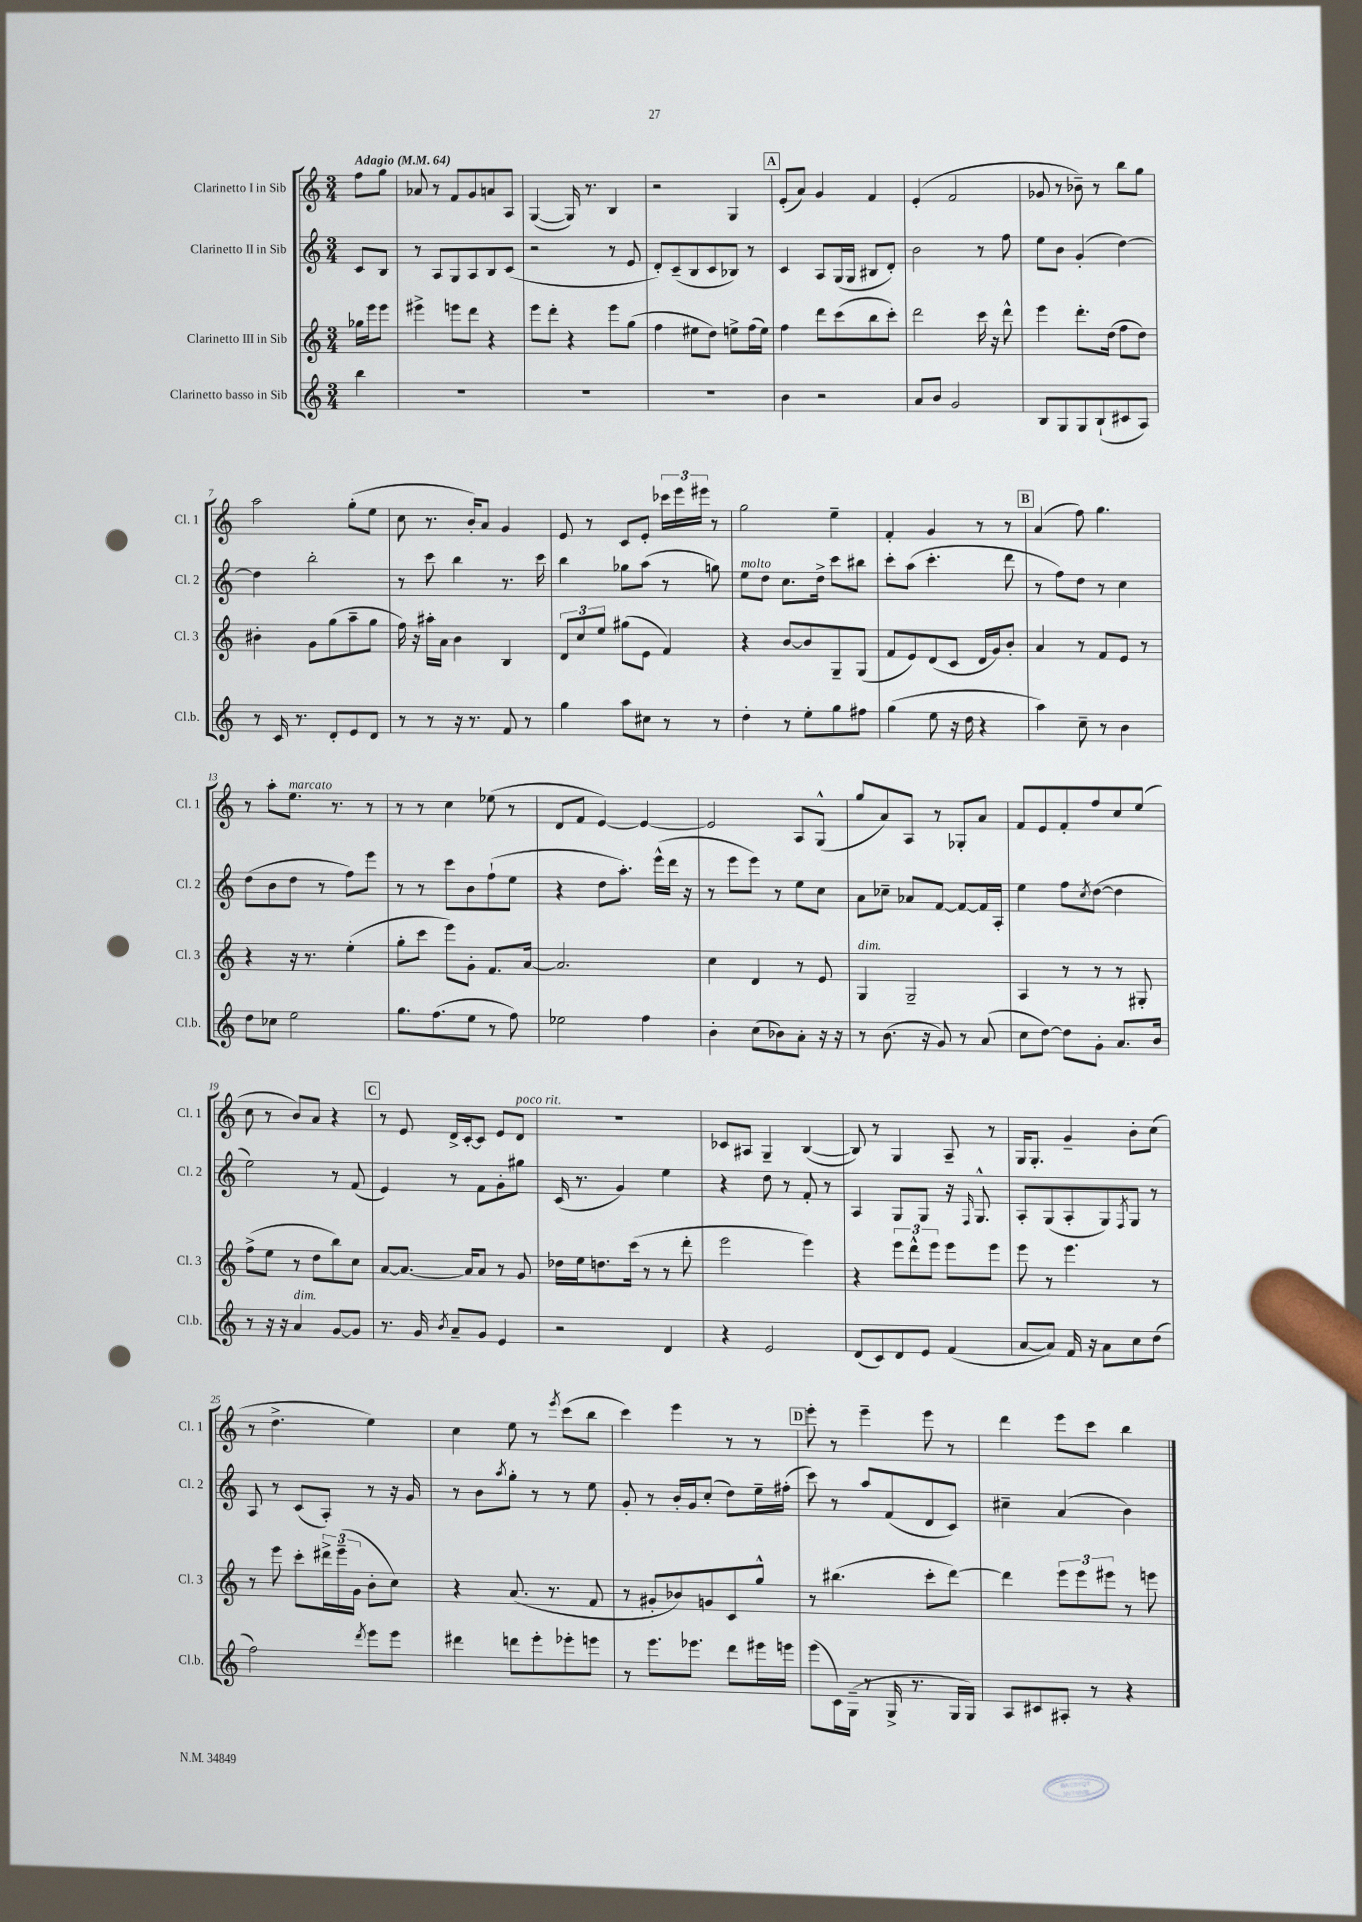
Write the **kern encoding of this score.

**kern	**kern	**kern	**kern
*part4	*part3	*part2	*part1
*staff4	*staff3	*staff2	*staff1
*I"Clarinetto basso in Sib	*I"Clarinetto III in Sib	*I"Clarinetto II in Sib	*I"Clarinetto I in Sib
*I'Cl.b.	*I'Cl. 3	*I'Cl. 2	*I'Cl. 1
*clefG2	*clefG2	*clefG2	*clefG2
*k[]	*k[]	*k[]	*k[]
*M3/4	*M3/4	*M3/4	*M3/4
*MM64	*MM64	*MM64	*MM64
=	=	=	=
!	!	!	!LO:TX:a:B:t=Adagio
4bb\	16gg-X\LL	8c/L	8ff\L
.	16eee\J	.	.
.	8eee\J	8B/J	8gg\J
=1	=1	=1	=1
2.r	4eee#X^\	8r	8a-X/
.	.	8A/L	8r
.	8eeen\L	8G/	8f/L
.	8ddd\J	8A/	8g/
.	4r	8B/	8an/
.	.	(8c/J	8A/J
=2	=2	=2	=2
2.r	8eee\L	2r	([4G/
.	8ddd'\J	.	.
.	4r	.	16G/])
.	.	.	8.r
.	8eee\L	8r	4B/
.	(8gg\J	8e/	.
=3	=3	=3	=3
2.r	4ff\	8d'/L)	2r
.	.	(8c~/	.
.	8ee#X\L	8B/	.
.	8dd\J)	8c/	.
.	8een^\L	8B-X/J)	4G/
.	(16ff\L	8r	.
.	16ee\JJ)	.	.
!!LO:REH:place=s1:t=A
=4	=4	=4	=4
4b\	4ff\	4c/	(8e'/L
.	.	.	8a/J)
2r	8ddd\L	8A/L	4g/
.	(8ccc\	(16G/L	.
.	.	16G/JJ	.
.	8bb\	8B#X/L	4f/
.	8ccc'\J)	8d'/J)	.
=5	=5	=5	=5
8a/L	2ddd\	2b\	(4e'/
8b/J	.	.	.
2g/	.	.	2f/
.	16ccc\	8r	.
.	16r	.	.
.	8ddd^^\	8ff\	.
=6	=6	=6	=6
8B/L	4eee\	8ee\L	8g-X/
8G/	.	8b\J	8r
8G/	8.ddd'\L	(4g'/	8b-X~\)
(8B`/	.	.	8r
.	(16dd\Jk	.	.
8c#X/	8ff\L	[4dd\)	8bb\L
8A/J)	8dd\J)	.	8gg\J
!!LO:LB:g=z
=7	=7	=7	=7
8r	4b#X'\	4dd\]	2aa\
16c/	.	.	.
8.r	.	.	.
.	8g\L	2bb'\	.
8d'/L	(8gg\	.	.
8e/	8aa~\	.	(8gg'\L
8d/J	8gg\J	.	8ee\J
=8	=8	=8	=8
8r	16ff\)	8r	8cc\
.	16r	.	.
8r	16aa#X'\LL	8ccc\	8.r
.	16a\JJ	.	.
16r	4b\	4bb\	.
8.r	.	.	16b'/KL)
.	.	.	8a/J
8f/	4B/	8.r	4g/
8r	.	.	.
.	.	16ccc\	.
=9	=9	=9	=9
4gg\	12d/L	4bb\	8e/
.	12cc/	.	.
.	.	.	8r
.	12ee/J	.	.
8aa\L	(8gg#X\L	8gg-X\L	8c/L
8cc#X\J	8e\J	(8aa\J	8e'/J
8r	4f/)	8r	24ccc-X\LL
.	.	.	24eee\
.	.	.	24eee#X\JJ
8r	.	8ggn\)	8r
=10	=10	=10	=10
!	!	!LO:TX:a:i:t=molto	!
4dd'\	4r	8ee\L	2gg\
.	.	8dd\J	.
8r	[8b/L	8.cc\L	.
8ee'\L	8b/]	.	.
.	.	16dd^\Jk	.
8gg\	8G~/	8ccc\L	4ee~\
8ff#X\J	(8G/J	8bb#X\J	.
=11	=11	=11	=11
(4gg\	8f/L	8ccc'\L	4f'/
.	8e/)	(8aa\J	.
8ee\	(8d/	4.ccc'\	4g/
16r	8c/J	.	.
16dd\	.	.	.
4r	16d/LL	.	8r
.	16g/J)	.	.
.	8b'/J	8ddd\	8r
!!LO:REH:place=s1:t=B
=12	=12	=12	=12
4aa\)	4a/	8r	(4a/
.	.	8ff\L)	.
8cc~\	8r	8dd\J	8ff\)
8r	8f/L	8r	4.gg\
4b\	8e/J	4cc\	.
.	8r	.	.
!!LO:LB:g=z
=13	=13	=13	=13
8dd\L	4r	(8dd\L	8r
8cc-X\J	.	8b\	8aa'\L
!	!	!	!LO:TX:a:i:t=marcato
2ee\	16r	8dd\J	8.ee\J
.	8.r	.	.
.	.	8r	.
.	.	.	8.r
.	(4ee'\	8ff\L)	.
.	.	8eee\J	8r
=14	=14	=14	=14
8.gg\L	8gg'\L	8r	8r
.	8ccc\J	8r	8r
(8.ff\	.	.	.
.	8eee\L)	8ccc\L	4cc\
8ee\J	8g'\J	8b\	.
8r	8.f/L	(8ff`\	(8ee-X\
8ff\)	.	8ee\J	8r
.	[16a/Jk	.	.
=15	=15	=15	=15
2ee-X\	2.a/]	4r	8d/L
.	.	.	8f/J
.	.	8dd\L	[4e/)
.	.	8.aa'\J)	.
4ff\	.	.	4e/_
.	.	(16eee^^\LL	.
.	.	16ddd\JJ	.
.	.	16r	.
=16	=16	=16	=16
4b'\	4cc\	8r	2e/]
.	.	8eee\L	.
(8cc\L	4d/	8eee\J)	.
8b-X\)	.	8r	.
8a'\J	8r	8ee\L	8A/L
16r	8e/	8cc\J	(8G^^/J
16r	.	.	.
=17	=17	=17	=17
!	!LO:TX:a:i:t=dim.	!	!
8r	4G/	8a\L	8gg/L
(8.b\	.	8cc-X~\J	8a/)
.	2G~/	8a-X/L	8A/J
16r	.	.	.
8g/)	.	[8f/J	8r
8r	.	8f/L_	8G-X'/L
(8a/	.	16f/L]	8a/J
.	.	16A'/JJ	.
=18	=18	=18	=18
8cc\L	4A/	4ee\	8f/L
[8dd\J)	.	.	8e/
8dd\L]	8r	8ff\L	8f'/
.	.	8qcc/	.
8g'\J	8r	([8dd\J	8ff/
8.a/L	8r	4dd\]	8cc/
.	8G#X'/	.	(8ee/J
16b/Jk	.	.	.
!!LO:LB:g=z
=19	=19	=19	=19
8r	(8ff^\L	2ee\)	8cc\
16r	8ee\J	.	8r
16r	.	.	.
!LO:TX:a:i:t=dim.	!	!	!
4a/	8r	.	8b/L)
.	8dd\L	.	8a/J
[8g/L	8bb\)	8r	4r
8g/J]	8cc\J	(8f/	.
!!LO:REH:place=s1:t=C
=20	=20	=20	=20
8.r	[8a/L	4e/)	8r
.	8.a/J_	.	8e/
16g/	.	.	.
8qb/	.	.	.
8a~/L	.	8r	16d^/LL
.	16a/KL]	.	[16c'/J
8g/J	8a/J	8f\L	8c/J]
4e/	8r	8g'\	8e/L
!	!	!	!LO:TX:a:i:t=poco rit.
.	8g/	8gg#X\J	8d/J
=21	=21	=21	=21
2r	16dd-X\LL	(16c/	2.r
.	16ee\J	8.r	.
.	8.ddn\	.	.
.	.	4g/)	.
.	(16ccc\Jk	.	.
.	8r	.	.
4d/	8r	4ee\	.
.	8ddd'\	.	.
=22	=22	=22	=22
4r	2eee\	4r	8c-X/L
.	.	.	8A#X/J
2e/	.	8dd\	4G~/
.	.	8r	.
.	4eee\)	8f'/	([4B/
.	.	8r	.
=23	=23	=23	=23
(8d/L	4r	4A/	8B/])
8c/)	.	.	8r
8d/	12eee\L	8G/L	4G/
.	12ddd^^\	.	.
8e/J	.	8G/J	.
.	12eee\J	.	.
(4f/	8eee\L	16r	8A~/
.	.	16qqF/	.
.	.	8.G^^/	.
.	8eee\J	.	8r
=24	=24	=24	=24
[8a/L	8eee\	8A'/L	16G/KL
.	.	.	8.G'/J
8a/J])	8r	(8G/	.
16f/	4.eee\	8A'/	4g~/
16r	.	.	.
8a\L	.	8G/)	.
.	.	8qF/	.
8cc\	.	8G/J	8b'\L
(8dd\J	8r	8r	(8cc\J
!!LO:LB:g=z
=25	=25	=25	=25
2ff\)	8r	8A/	8r
.	8eee\	8r	4.dd^\
.	8ccc'\L	(8c/L	.
.	24ddd#X^\L	8A'/J)	.
.	(24eee~\	.	.
.	24g\JJ	.	.
8qddd/	.	.	.
8eee\L	8b'\L	8r	4ee\)
8eee\J	8cc\J)	16r	.
.	.	16g/	.
=26	=26	=26	=26
4ddd#X\	4r	8r	4cc\
.	.	8b\L	.
.	.	8qaa/	.
8dddn\L	(8.a/	8gg'\J	8ee\
8eee'\	.	8r	8r
.	8.r	.	.
.	.	.	8qeee/
8eee-X'\	.	8r	(8ccc\L
8eeen\J	8f/	8ee\	8bb\J
=27	=27	=27	=27
8r	8r	8g'/	4ccc\)
8.eee\L	8g#X'/L	8r	.
.	8b-X/)	16b'/LL	4eee\
8.eee-X\J	.	16g/J	.
.	8gn/	(8cc'/J	.
8ddd\L	8c/	8dd\L)	8r
16eee#X\L	8gg^^/J	16ee~\L	8r
16eeen\JJ	.	(16ff#X'\JJ	.
!!LO:REH:place=s1:t=D
=28	=28	=28	=28
(8eee\L	8r	8ccc\)	8eee'\
16c\L)	(4.bb#X\	8r	8r
(16G~\JJ	.	.	.
8r	.	8aa/L	4eee~\
16G^/	.	(8f/	.
8.r	.	.	.
.	8ccc'\L	8d/	8eee\
16G/LL	[8ddd\J)	8c/J)	8r
16G/JJ)	.	.	.
=29	=29	=29	=29
8A/L	4ddd\]	4cc#X~\	4ddd\
8c#X/	.	.	.
8A#X'/J	12eee\L	(4a/	8eee\L
.	12eee\	.	.
8r	.	.	8ccc\J
.	12eee#X\J	.	.
4r	8r	4b\)	4bb\
.	8eeen\	.	.
==	==	==	==
*-	*-	*-	*-
